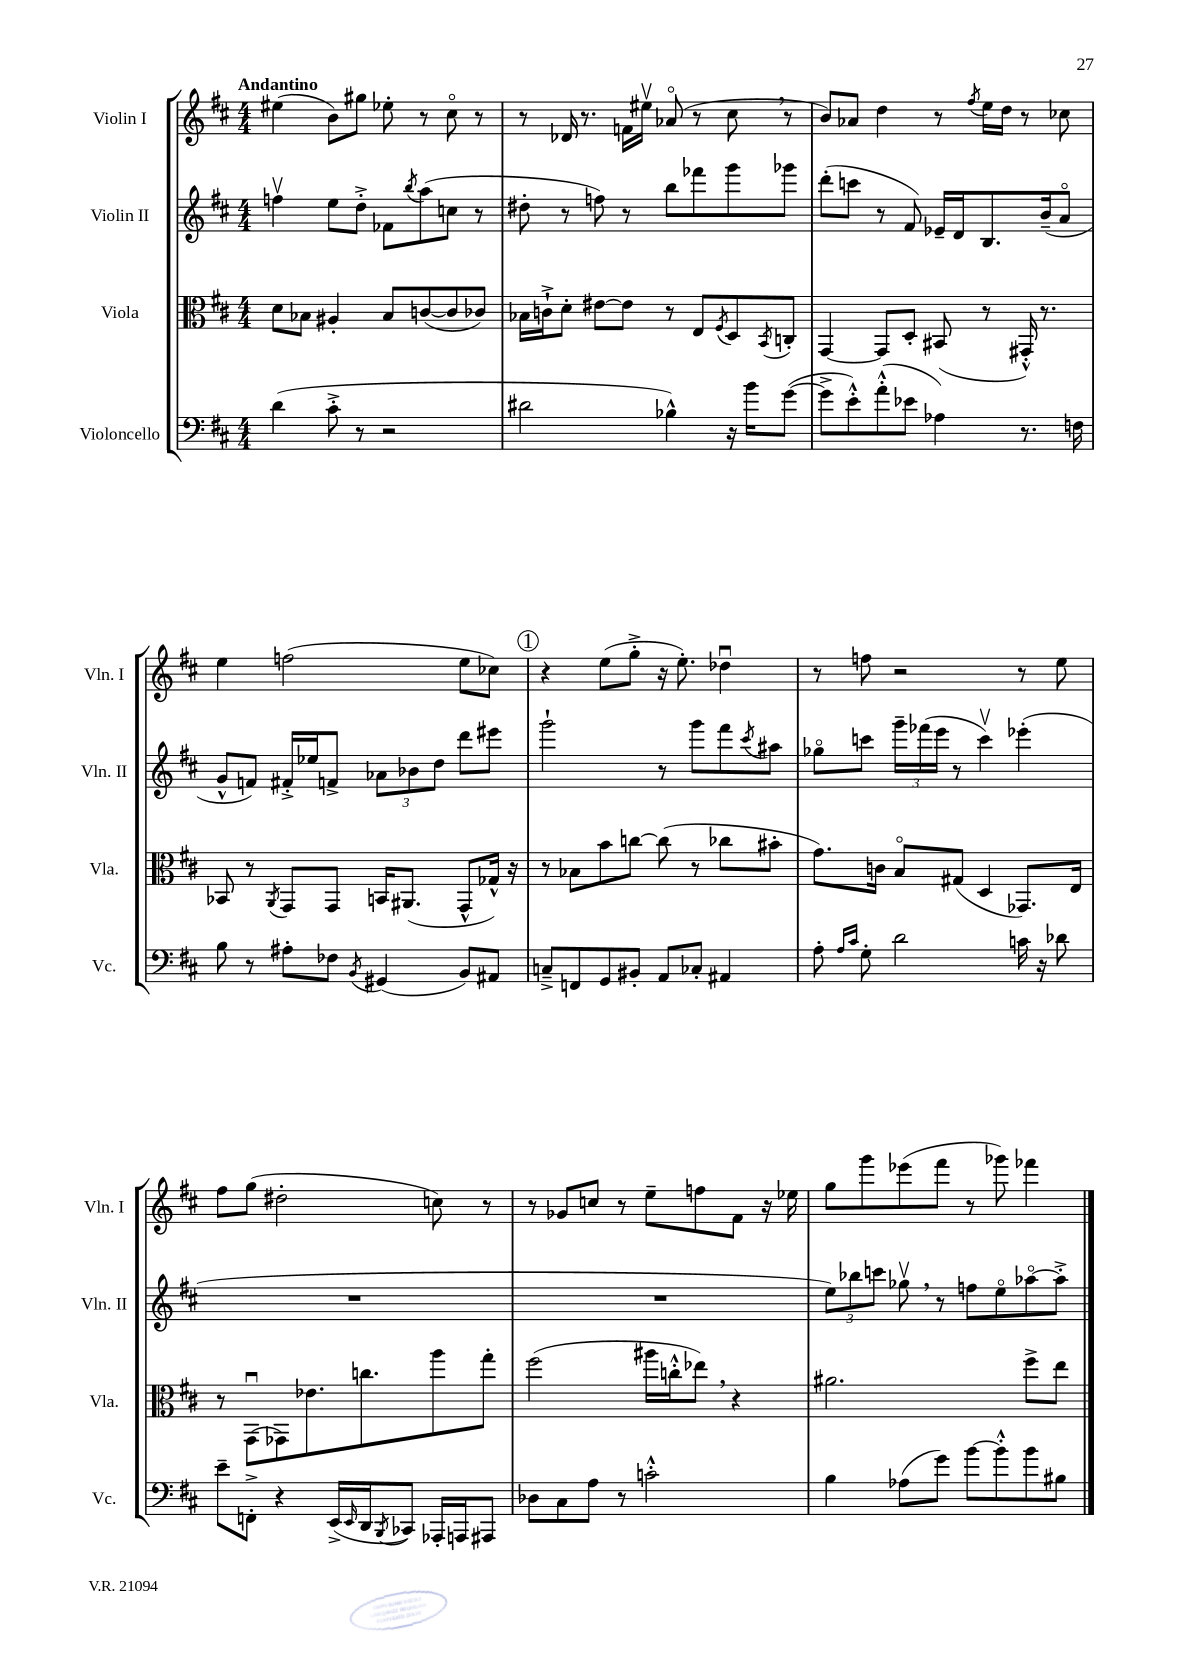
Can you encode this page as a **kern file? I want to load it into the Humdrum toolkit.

**kern	**kern	**kern	**kern
*part4	*part3	*part2	*part1
*staff4	*staff3	*staff2	*staff1
*I"Violoncello	*I"Viola	*I"Violin II	*I"Violin I
*I'Vc.	*I'Vla.	*I'Vln. II	*I'Vln. I
*clefF4	*clefC3	*clefG2	*clefG2
*k[f#c#]	*k[f#c#]	*k[f#c#]	*k[f#c#]
*M4/4	*M4/4	*M4/4	*M4/4
=1	=1	=1	=1
!	!	!	!LO:TX:a:B:t=Andantino
(4d\	8d\L	4ffnv\	(4ee#X\
.	8B-X\J	.	.
8c#'^\	4A#X'/	8ee\L	8b\L)
8r	.	8dd'^\J	8gg#X\J
2r	8B-/L	8f-X\L	8ee-X'\
.	.	8qbb/	.
.	([8cn/	(8aa\	8r
.	8c/]	8ccn\J	8cc#\
.	8c-X/J)	8r	8r
=2	=2	=2	=2
2d#X\	16B-X\LL	8dd#X'\	8r
.	16cn`^\J	.	.
.	8d'\J	8r	16d-X/
.	.	.	8.r
.	[8e#X\L	8ffn\)	.
.	8e#\J]	8r	16fn\LL
.	.	.	16ee#Xv\JJ
4B-X^^\)	8r	8bb\L	(8a-X/
.	8E/L	8fff-X\	8r
.	8qF#/	.	.
16r	8D/	8ggg\	8cc#,\
16b\KL	.	.	.
.	8qBB/	.	.
([8g\J	8Cn'/J	8ggg-X\J	8r
=3	=3	=3	=3
8g^\L]	[4GG/	(8ddd'\L	8b/L)
8e'^^\)	.	8cccn\J	8a-X/J
(8a'^^\	8GG/L]	8r	4dd\
8e-X\J	8D'/J	8f#/)	.
4A-X\)	(8BB#X/	16e-X~/LL	8r
.	.	16d/J	.
.	.	.	8qff#/
.	8r	8.B/	16ee\LL
.	.	.	16dd\JJ
8.r	16GG#X'^^/)	.	8r
.	8.r	(16b~/k	.
.	.	8a/J	8cc-X\
16Fn\	.	.	.
!!LO:LB:g=z
=4	=4	=4	=4
8B\	8BB-X/	8g^^/L	4ee\
8r	8r	8fn/J)	.
.	8qAA/	.	.
8A#X'\L	8GG/L	16f#X'^/LL	(2ffn\
.	.	16ee-X/J	.
8F-X\J	8GG/J	8fn^/J	.
8qBB/	.	.	.
(4GG#X/	16BBn/KL	12a-X\L	.
.	(8.AA#X/J	.	.
.	.	12b-X\	.
.	.	12dd\J	.
8BB/L)	8GG^^/L	8ddd\L	8ee\L
8AA#X/J	16G-X^^/Jk)	8eee#X\J	8cc-X\J)
.	16r	.	.
!!LO:REH:place=s1:t=1
=5	=5	=5	=5
8Cn~^/L	8r	2ggg`\	4r
8FFn/	8B-X\L	.	.
8GG/	8b\	.	(8ee\L
8BB#X'/J	[8ccn\J	.	8gg'^\J
8AA/L	(8cc\]	8r	16r
.	.	.	8.ee'\)
8C-X'/J	8r	8ggg\L	.
4AA#X/	8cc-X\L	8fff#\	4dd-Xu\
.	.	8qccc#/	.
.	8b#X'\J	8aa#X\J	.
=6	=6	=6	=6
8A'\	8.g\L)	8gg-X\L	8r
16qqA/LL	.	.	.
16qqc#/JJ	.	.	.
8G'\	.	8cccn\J	8ffn\
.	16cn\Jk	.	.
2d\	8B/L	24ggg~\LL	2r
.	.	(24fff-X\	.
.	.	24eee\JJ	.
.	(8G#X/J	8r	.
.	4D/	4cccv\)	.
16cn\	8.GG-X/L)	(4eee-X'\	8r
16r	.	.	.
8d-X\	.	.	8ee\
.	16E/Jk	.	.
!!LO:LB:g=z
=7	=7	=7	=7
8e~\L	8r	1r	8ff#\L
8FFn'^\J	(8GGu\L	.	(8gg\J
4r	8GG-X\)	.	2dd#X'\
.	8.e-X\	.	.
(16EE^/LL	.	.	.
16qqEE/	.	.	.
16DD/J	8.ccn\	.	.
8qBBB/	.	.	.
8CC-X/J)	.	.	.
16AAA-X'/LL	8aa\	.	8ccn\)
16AAAn/J	.	.	.
8AAA#X/J	8gg'\J	.	8r
=8	=8	=8	=8
8D-X\L	(2ff#\	1r	8r
8C#\	.	.	8g-X/L
8A\J	.	.	8ccn/J
8r	.	.	8r
2cn'^^\	16aa#X\LL	.	8ee~\L
.	16ccn'^^\J	.	.
.	8ee-X,\J)	.	8ffn\
.	4r	.	8f#\J
.	.	.	16r
.	.	.	16ee-X\
=9	=9	=9	=9
4B\	2.a#X\	12ee\L)	8gg\L
.	.	12bb-X\	.
.	.	.	8ggg\
.	.	12cccn\J	.
(8A-X\L	.	8gg-Xv,\	(8eee-X\
8g\J)	.	8r	8fff#\J
[8b\L	.	8ffn\L	8r
8b'^^\]	.	8ee\	8ggg-X\)
8b\	8ff#^\L	[8aa-X\	4fff-X\
8B#X\J	8ee\J	8aa-'^\J]	.
==	==	==	==
*-	*-	*-	*-
